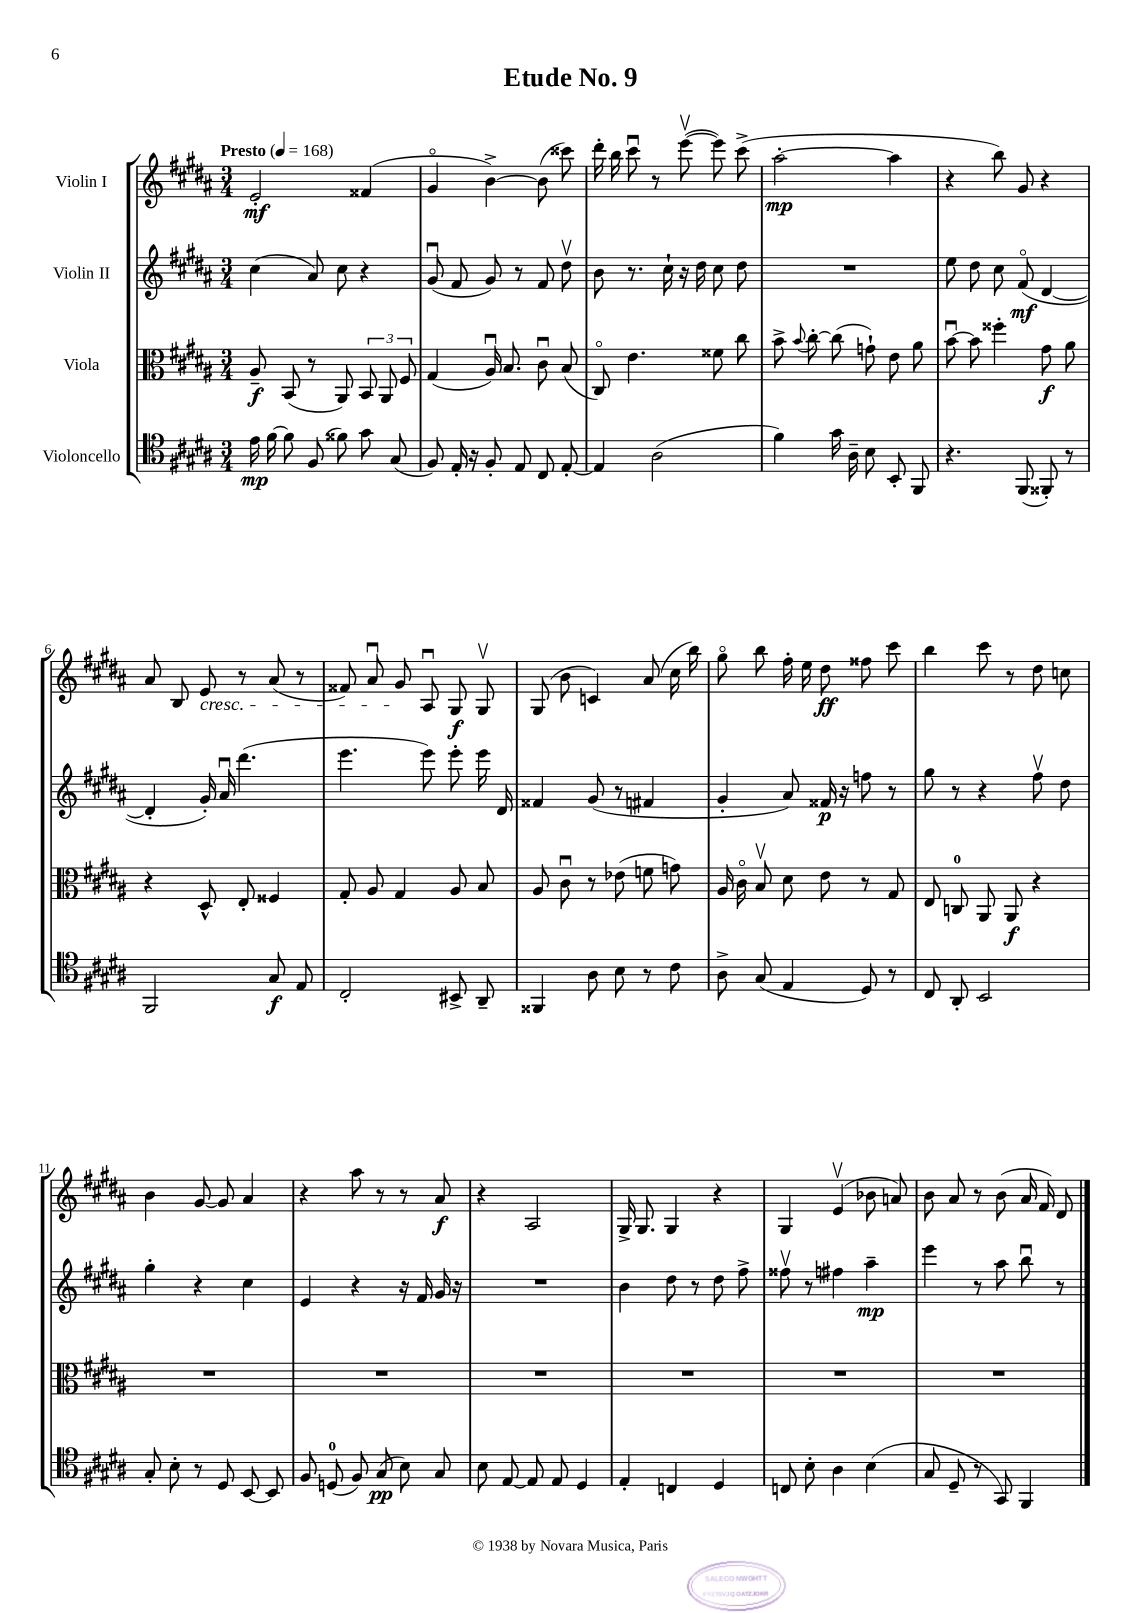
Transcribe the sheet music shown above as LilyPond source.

\header { title = "Etude No. 9" }
<<
\new StaffGroup <<
\new Staff = "s0" \with { instrumentName = "Violin I" } {
    \clef treble \key b \major \numericTimeSignature \time 3/4 \tempo "Presto" 4 = 168
    \autoBeamOff e'2-.\mf fisis'4( |
    gis'4\flageolet b'4~->) b'8( cisis'''8) |
    dis'''16-. b''16 cis'''8\downbow r8 e'''8~\upbow( e'''8) cis'''8->( |
    ais''2~-.\mp ais''4 |
    r4 b''8) gis'8 r4 |
    ais'8 b8 e'8\cresc r8 ais'8( r8 |
    fisis'8) ais'8\downbow gis'8\! ais8\downbow gis8\f gis8\upbow |
    gis8( b'8 c'4) ais'8( cis''16 b''16) |
    gis''8\flageolet b''8 fis''16-. e''16 dis''8\ff fisis''8 cis'''8 |
    b''4 cis'''8 r8 dis''8 c''8 |
    b'4 gis'8~ gis'8 ais'4 |
    r4 ais''8 r8 r8 ais'8\f |
    r4 ais2 |
    gis16-> gis8. gis4 r4 |
    gis4 e'4\upbow( bes'8 a'8) |
    b'8 ais'8 r8 b'8( ais'16 fis'16) dis'8 \bar "|." |
}
\new Staff = "s1" \with { instrumentName = "Violin II" } {
    \clef treble \key b \major \numericTimeSignature \time 3/4
    \autoBeamOff cis''4( ais'8) cis''8 r4 |
    gis'8\downbow( fis'8 gis'8) r8 fis'8 dis''8\upbow |
    b'8 r8. cis''16-! r16 dis''16 cis''8 dis''8 |
    R2. |
    e''8 dis''8 cis''8 fis'8\flageolet\mf( dis'4~ |
    dis'4-. gis'16-.) ais'16\downbow dis'''4.( |
    e'''4. e'''8) e'''8-. e'''16 dis'16 |
    fisis'4 gis'8( r8 fis'4 |
    gis'4-. ais'8) fisis'16\p r16 f''8 r8 |
    gis''8 r8 r4 fis''8\upbow dis''8 |
    gis''4-. r4 cis''4 |
    e'4 r4 r16 fis'16 gis'16 r16 |
    R2. |
    b'4 dis''8 r8 dis''8 fis''8-> |
    fisis''8\upbow r8 fis''4 ais''4--\mp |
    e'''4 r8 ais''8 b''8\downbow r8 \bar "|." |
}
\new Staff = "s2" \with { instrumentName = "Viola" } {
    \clef alto \key b \major \numericTimeSignature \time 3/4
    \autoBeamOff ais8--\f b,8( r8 ais,8) \tuplet 3/2 { b,8 ais,8 fis8 } |
    gis4( ais16\downbow) b8. cis'8\downbow b8( |
    cis8\flageolet) e'4. fisis'8 cis''8 |
    b'8-> \appoggiatura { b'8 } cis''8~-. cis''8( g'8-!) e'8 ais'8 |
    b'8~\downbow b'8 fisis''4-. gis'8\f ais'8 |
    r4 dis8-^ e8-. fisis4 |
    gis8-. ais8 gis4 ais8 b8 |
    ais8 cis'8\downbow r8 ees'8( f'8 g'8) |
    ais16 cis'16\flageolet b8\upbow dis'8 e'8 r8 gis8 |
    e8 c8-0 ais,8 ais,8\f r4 |
    R2. |
    R2. |
    R2. |
    R2. |
    R2. |
    R2. \bar "|." |
}
\new Staff = "s3" \with { instrumentName = "Violoncello" } {
    \clef tenor \key b \major \numericTimeSignature \time 3/4
    \autoBeamOff e'16\mp fis'16~ fis'8 fis8( fisis'8) gis'8 gis8( |
    fis8) e16-. r16 fis8-. e8 cis8 e8~-. |
    e4 ais2( |
    fis'4) gis'16 ais16-- b8 b,8-. fis,8 |
    r4. fis,8( fisis,8-.) r8 |
    fis,2 gis8\f e8 |
    cis2-. bis,8-> ais,8-- |
    fisis,4 ais8 b8 r8 cis'8 |
    ais8-> gis8( e4 dis8) r8 |
    cis8 ais,8-. b,2 |
    gis8-. b8-. r8 dis8 b,8~ b,8 |
    fis8 d8-0( fis8) gis8\pp( b8) gis8 |
    b8 e8~ e8 e8 dis4 |
    e4-. c4 dis4 |
    c8 b8-. ais4 b4( |
    gis8 dis8-- r8 gis,8) fis,4 \bar "|." |
}
>>
>>
